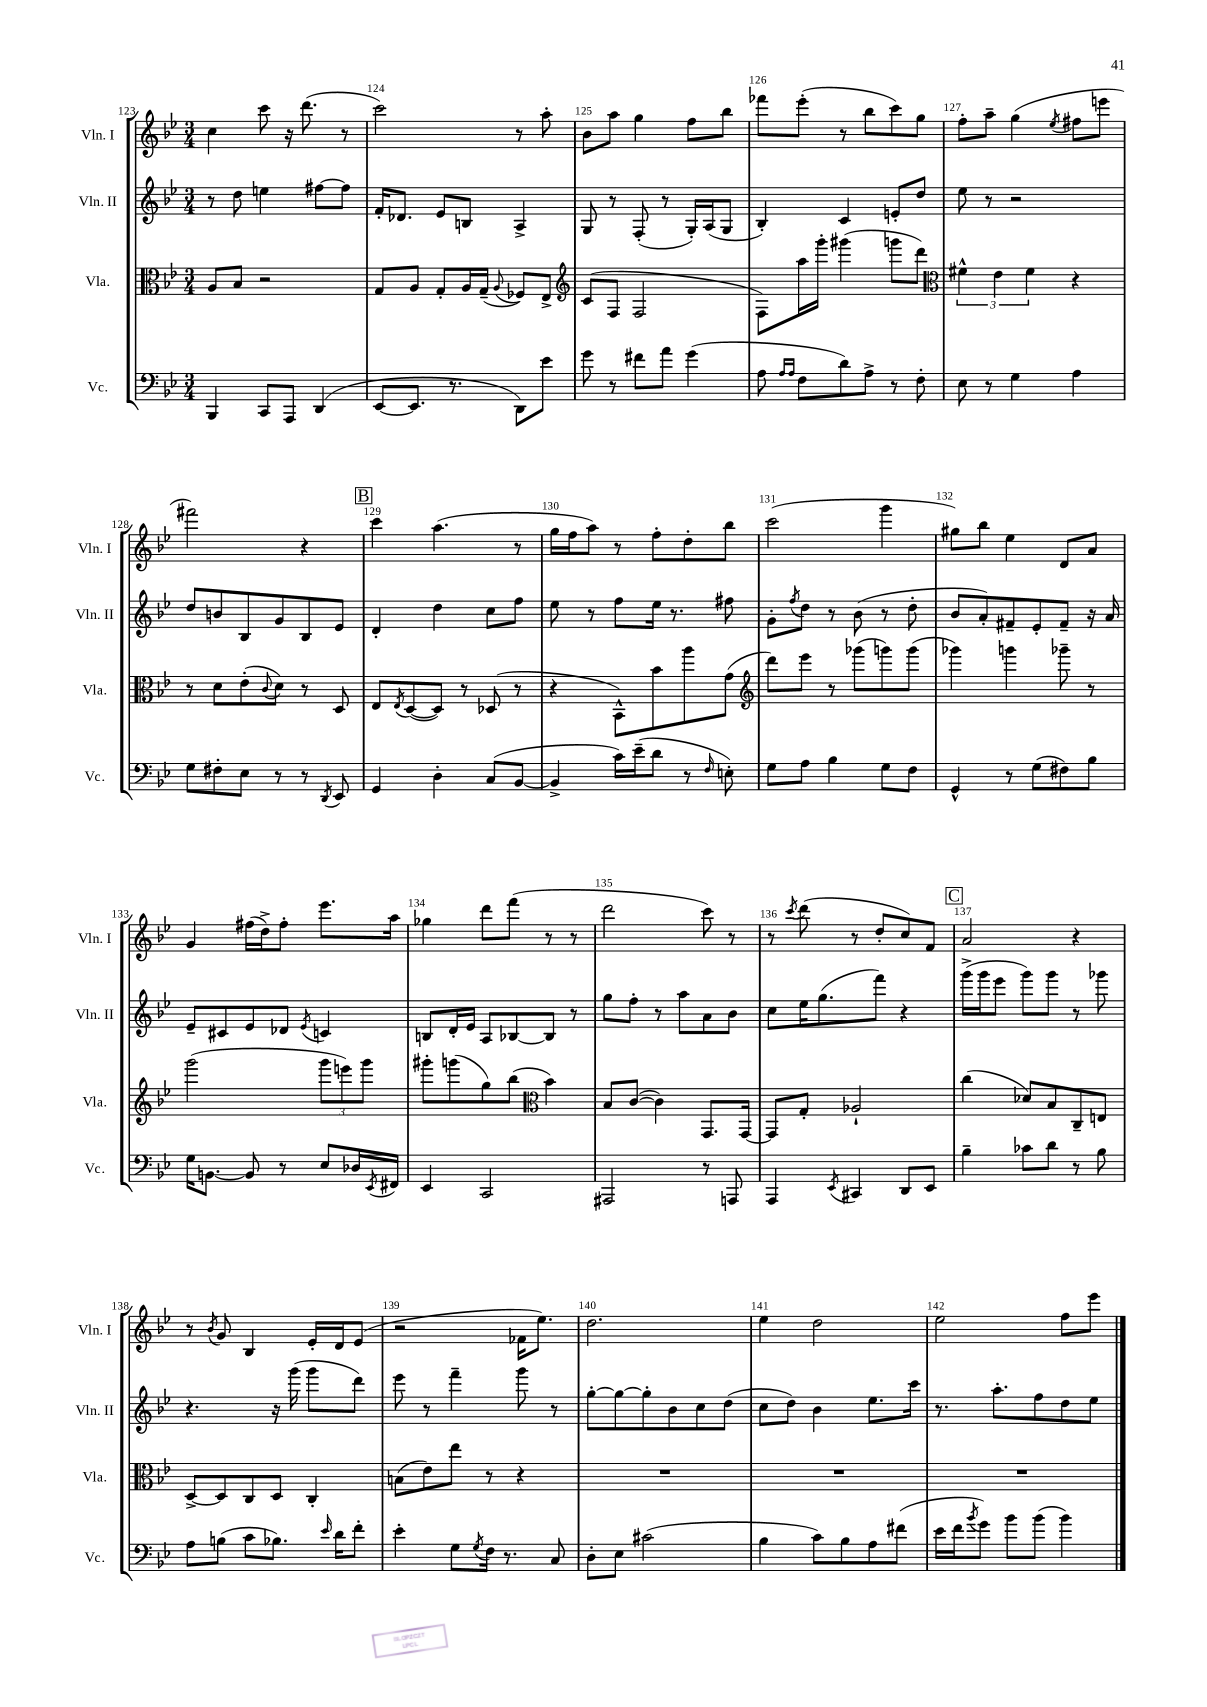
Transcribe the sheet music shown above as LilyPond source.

<<
\new StaffGroup <<
\new Staff = "s0" \with { instrumentName = "Vln. I" shortInstrumentName = "Vln. I" } {
    \clef treble \key bes \major \numericTimeSignature \time 3/4
    c''4 c'''8 r16 d'''8.( r8 |
    c'''2) r8 a''8-. |
    bes'8 a''8 g''4 f''8 bes''8 |
    fes'''8 ees'''8-.( r8 bes''8 c'''8) g''8 |
    f''8-. a''8-- g''4( \acciaccatura { ees''8 } fis''8 e'''8 |
    fis'''2) r4 |
    \mark \markup { \box "B" } c'''4 a''4.( r8 |
    g''16 f''16 a''8) r8 f''8-. d''8-. bes''8 |
    c'''2( g'''4 |
    gis''8) bes''8 ees''4 d'8 a'8 |
    g'4 fis''16( d''16->) fis''8-. ees'''8. a''16 |
    ges''4 d'''8 f'''8( r8 r8 |
    d'''2 c'''8) r8 |
    r8 \acciaccatura { c'''8 } d'''8( r8 d''8-. c''8) f'8 |
    \mark \markup { \box "C" } a'2 r4 |
    r8 \acciaccatura { bes'8 } g'8 bes4 ees'16-. d'16 ees'8( |
    r2 fes'16 ees''8.) |
    d''2. |
    ees''4 d''2 |
    ees''2 f''8 ees'''8 \bar "|." |
}
\new Staff = "s1" \with { instrumentName = "Vln. II" shortInstrumentName = "Vln. II" } {
    \clef treble \key bes \major \numericTimeSignature \time 3/4
    r8 d''8 e''4 fis''8~ fis''8 |
    f'16-. des'8. ees'8 b8 a4-> |
    g8 r8 f8-.( r8 g16-.) a16( g8 |
    bes4-.) c'4 e'8-. d''8 |
    ees''8 r8 r2 |
    d''8 b'8 bes8 g'8 bes8 ees'8 |
    \mark \markup { \box "B" } d'4-. d''4 c''8 f''8 |
    ees''8 r8 f''8 ees''16 r8. fis''8 |
    g'8-. \acciaccatura { f''8 } d''8 r8 bes'8( r8 d''8-. |
    bes'8 a'8-.) fis'8-- ees'8-. fis'8-- r16 a'16 |
    ees'8-- cis'8 ees'8 des'8 \acciaccatura { ees'8 } c'4 |
    b8 d'16-. ees'16 a8 bes8~ bes8 r8 |
    g''8 f''8-. r8 a''8 a'8 bes'8 |
    c''8 ees''16 g''8.( f'''8) r4 |
    \mark \markup { \box "C" } g'''16->( g'''16 ees'''8 g'''8) g'''8 r8 ges'''8 |
    r4. r16 g'''16( g'''8 d'''8) |
    ees'''8 r8 f'''4-- g'''8 r8 |
    g''8~-. g''8~ g''8-. bes'8 c''8 d''8( |
    c''8 d''8) bes'4 ees''8. c'''16 |
    r8. a''8.-. f''8 d''8 ees''8 \bar "|." |
}
\new Staff = "s2" \with { instrumentName = "Vla." shortInstrumentName = "Vla." } {
    \clef alto \key bes \major \numericTimeSignature \time 3/4
    a8 bes8 r2 |
    g8 a8 g8-. a16 g16--( \appoggiatura { a8 } fes8) ees8-> |
    \clef treble c'8( f8 f2 |
    f8) a''16 g'''16-. gis'''4( g'''8 d'''8) |
    \clef alto \tuplet 3/2 { fis'4-^ ees'4 fis'4 } r4 |
    r8 d'8 ees'8-.( \appoggiatura { c'8 } d'8) r8 d8 |
    \mark \markup { \box "B" } ees8 \acciaccatura { ees8 } d8~( d8) r8 des8( r8 |
    r4 bes,8-^) bes'8 a''8 g'8( |
    \clef treble d'''8) ees'''8 r8 ges'''8( g'''8) g'''8( |
    ges'''4) g'''4 ges'''8-- r8 |
    g'''2( \tuplet 3/2 { g'''8 e'''8) g'''8 } |
    gis'''8-. g'''8( g''8) bes''8( \clef alto bes'4) |
    bes8 c'8~( c'4) g,8. g,16~ |
    g,8 g8-. aes2-! |
    \mark \markup { \box "C" } c''4( des'8) bes8 c8-- e8 |
    d8~-> d8 c8 d8 c4-. |
    b8( ees'8) ees''8 r8 r4 |
    R2. |
    R2. |
    R2. \bar "|." |
}
\new Staff = "s3" \with { instrumentName = "Vc." shortInstrumentName = "Vc." } {
    \clef bass \key bes \major \numericTimeSignature \time 3/4
    bes,,4 c,8 a,,8 d,4( |
    ees,8~ ees,8. r8. d,8) ees'8 |
    g'8 r8 fis'8 a'8 g'4( |
    a8 \grace { a16 a16 } f8 d'8) a8-> r8 f8-. |
    ees8 r8 g4 a4 |
    g8 fis8-. ees8 r8 r8 \acciaccatura { d,8 } ees,8 |
    \mark \markup { \box "B" } g,4 d4-. c8( bes,8~ |
    bes,4-> c'16) ees'16--( d'8 r8 \grace { f16 } e8-.) |
    g8 a8 bes4 g8 f8 |
    g,4-^ r8 g8( fis8) bes8 |
    g16 b,8.~ b,8 r8 ees8 des16 \acciaccatura { ees,8 } fis,16 |
    ees,4 c,2 |
    ais,,2 r8 a,,8 |
    a,,4 \acciaccatura { ees,8 } cis,4 d,8 ees,8 |
    \mark \markup { \box "C" } bes4-- ces'8 d'8 r8 bes8 |
    a8 b8( c'8 bes8.) \grace { ees'16 } d'16 f'8-. |
    ees'4-. g8 \acciaccatura { g8 } f16 r8. c8 |
    d8-. ees8 cis'2( |
    bes4 c'8) bes8 a8 fis'8( |
    ees'16 f'16 \acciaccatura { bes'8 } g'8) bes'8 bes'8( bes'4) \bar "|." |
}
>>
>>
\layout { \context { \Score currentBarNumber = #123 \override BarNumber.break-visibility = ##(#f #t #t) barNumberVisibility = #all-bar-numbers-visible } }
